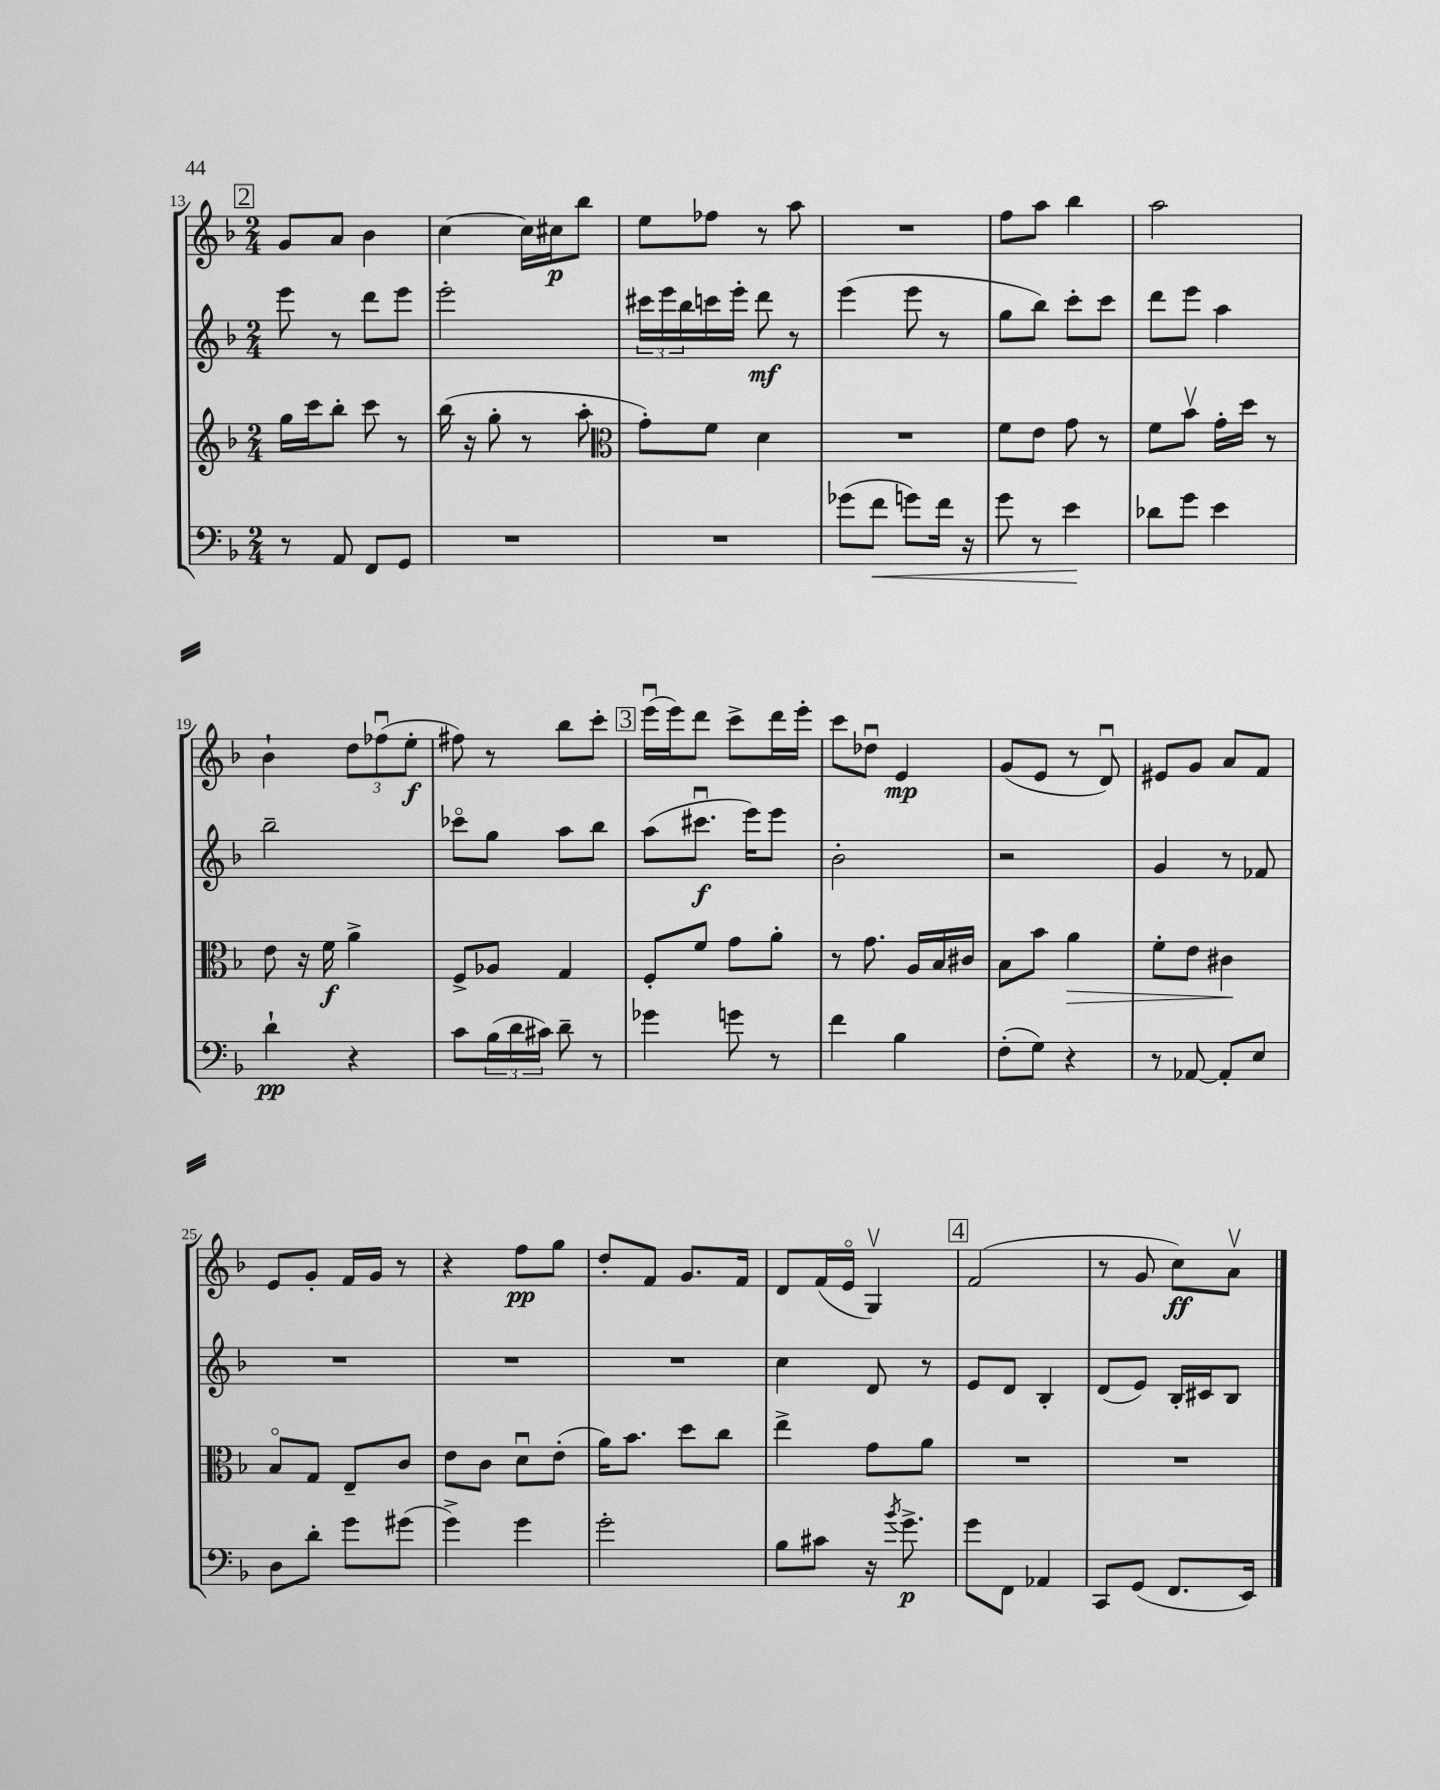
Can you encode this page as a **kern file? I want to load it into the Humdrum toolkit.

**kern	**kern	**kern	**kern
*staff4	*staff3	*staff2	*staff1
*clefF4	*clefG2	*clefG2	*clefG2
*k[b-]	*k[b-]	*k[b-]	*k[b-]
*M2/4	*M2/4	*M2/4	*M2/4
8r	16gg	8eee	8g
.	16ccc	.	.
8AA	8bb-'	8r	8a
8FF	8ccc	8ddd	4b-
8GG	8r	8eee	.
=	=	=	=
2r	(16bb-	2eee'	[4cc
.	16r	.	.
.	8gg'	.	.
.	8r	.	16cc]
.	.	.	16cc#
.	8aa'	.	8bb-
=	=	=	=
*	*clefC3	*	*
2r	8g')	24ccc#	8ee
.	.	24eee	.
.	.	24bb-	.
.	8f	16ccc	8ff-
.	.	16eee'	.
.	4d	8ddd	8r
.	.	8r	8aa
=	=	=	=
(8g-	2r	(4eee	2r
8f	.	.	.
8g)	.	8eee	.
16f	.	8r	.
16r	.	.	.
=	=	=	=
8g	8f	8gg	8ff
8r	8e	8bb-)	8aa
4e	8g	8ccc'	4bb-
.	8r	8ccc	.
=	=	=	=
8d-	8f	8ddd	2aa
8g	8b-v	8eee	.
4e	16g'	4aa	.
.	16dd	.	.
.	8r	.	.
=	=	=	=
4d`	8e	2bb-~	4b-`
.	16r	.	.
.	16f	.	.
4r	4a^	.	12dd
.	.	.	(12ff-u
.	.	.	12ee'
=	=	=	=
8c	8F^	8ccc-o	8ff#)
(24B-	8A-	8gg	8r
24d	.	.	.
24c#)	.	.	.
8d~	4G	8aa	8bb-
8r	.	8bb-	8ccc'
=	=	=	=
4g-	8F'	(8aa	(16eeeu
.	.	.	16eee)
.	8f	8.ccc#u	8ddd
8g	8g	.	8ccc^
.	.	16eee)	.
8r	8a'	8eee	16ddd
.	.	.	16eee'
=	=	=	=
4f	8r	2b-'	8ccc
.	8.g	.	8dd-u
4B-	.	.	4e
.	16A	.	.
.	16B-	.	.
.	16c#	.	.
=	=	=	=
(8F'	8B-	2r	(8g
8G)	8b-	.	8e
4r	4a	.	8r
.	.	.	8du)
=	=	=	=
8r	8f'	4g	8e#
[8AA-	8e	.	8g
8AA-']	4c#	8r	8a
8E	.	8f-	8f
=	=	=	=
8D	8B-o	2r	8e
8d'	8G	.	8g'
8g	8E~	.	16f
.	.	.	16g
(8g#	8c	.	8r
=	=	=	=
4g^)	8e	2r	4r
.	8c	.	.
4g	8du	.	8ff
.	(8e'	.	8gg
=	=	=	=
2g'	16a)	2r	8dd'
.	8.b-	.	.
.	.	.	8f
.	8dd	.	8.g
.	8cc	.	.
.	.	.	16f
=	=	=	=
8B-	4ee^	4cc	8d
8c#	.	.	(16f
.	.	.	16eo
16r	8g	8d	4Gv)
8qb-	.	.	.
8.g^	.	.	.
.	8a	8r	.
=	=	=	=
8g	2r	8e	(2f
8FF	.	8d	.
4AA-	.	4B-'	.
=	=	=	=
8CC	2r	(8d	8r
(8GG	.	8e)	8g
8.FF	.	16B-'	8cc)
.	.	16c#	.
.	.	8B-	8av
16EE)	.	.	.
==	==	==	==
*-	*-	*-	*-
